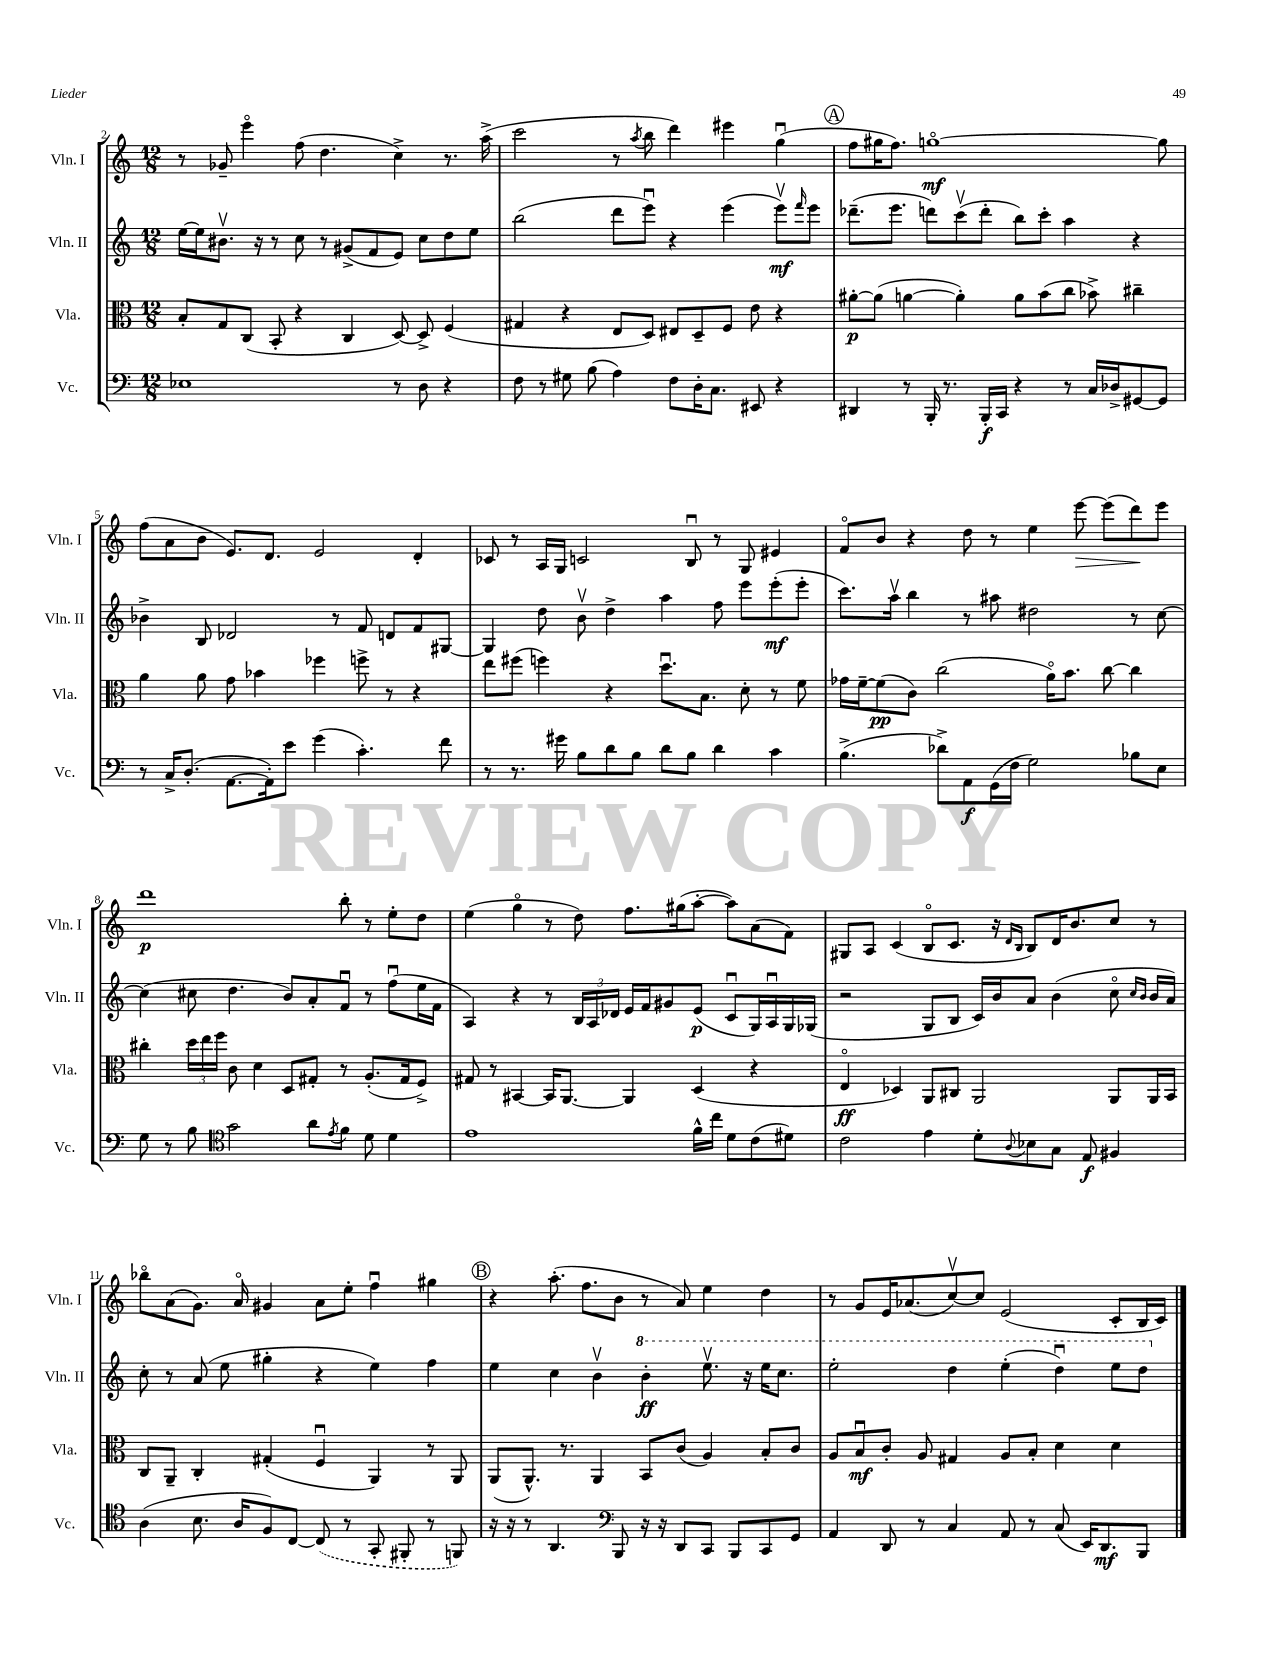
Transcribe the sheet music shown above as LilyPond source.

<<
\new StaffGroup <<
\new Staff = "s0" \with { instrumentName = "Vln. I" shortInstrumentName = "Vln. I" } {
    \clef treble \key c \major \numericTimeSignature \time 12/8
    r8 ges'8-- e'''4\flageolet f''8( d''4. c''4->) r8. a''16->( |
    c'''2 r8 \acciaccatura { a''8 } b''8 d'''4) eis'''4 g''4\downbow( |
    \mark \markup { \circle "A" } f''8 gis''16 f''8.) g''1~\flageolet\mf g''8 |
    f''8( a'8 b'8 e'8.) d'8. e'2 d'4-. |
    ces'8 r8 a16 g16 c'2 b8\downbow r8 g8 eis'4 |
    f'8\flageolet b'8 r4 d''8 r8 e''4 e'''8~\> e'''8( d'''8\!) e'''8 |
    d'''1\p b''8-. r8 e''8-. d''8 |
    e''4( g''4\flageolet r8 d''8) f''8. gis''16( a''8~-. a''8) a'8( f'8) |
    gis8 a8 c'4( b8\flageolet c'8. r16 \grace { d'16 b16 } b8) d'16 b'8. c''8 r8 |
    bes''8\flageolet a'8( g'8.) a'16\flageolet gis'4 a'8 e''8-. f''4\downbow gis''4 |
    \mark \markup { \circle "B" } r4 a''8.-.( f''8. b'8 r8 a'8) e''4 d''4 |
    r8 g'8 e'16 aes'8.( c''8~\upbow) c''8 e'2( c'8-. b16 c'16) \bar "|." |
}
\new Staff = "s1" \with { instrumentName = "Vln. II" shortInstrumentName = "Vln. II" } {
    \clef treble \key c \major \numericTimeSignature \time 12/8
    e''16~ e''16 bis'8.\upbow r16 r8 c''8 r8 gis'8->( f'8 e'8) c''8 d''8 e''8 |
    b''2( d'''8 e'''8\downbow) r4 e'''4( e'''8\upbow\mf) \grace { f'''16 } e'''8 |
    \mark \markup { \circle "A" } des'''8.--( e'''8. d'''8) c'''8\upbow( d'''8-. b''8) c'''8-. a''4 r4 |
    bes'4-> b8 des'2 r8 f'8 d'8 f'8 gis8~ |
    gis4 d''8 b'8\upbow d''4-> a''4 f''8 e'''8 e'''8-.\mf( e'''8-. |
    c'''8.) a''16\upbow b''4 r8 ais''8 dis''2 r8 c''8~ |
    c''4( cis''8 d''4. b'8) a'8-. f'8\downbow r8 f''8\downbow( e''16 f'16 |
    a4) r4 r8 \tuplet 3/2 { b16 a16 des'16 } e'16 f'16 gis'8 e'8\p( c'8\downbow g16) a16\downbow g16 ges16( |
    r2 g8 b8 c'16) b'16 a'8 b'4( c''8\flageolet \grace { c''16 b'16 } b'16 a'16) |
    c''8-. r8 a'8( e''8 gis''4-. r4 e''4) f''4 |
    \mark \markup { \circle "B" } e''4 c''4 b'4\upbow \ottava #1 b''4-.\ff e'''8.\upbow r16 e'''16 c'''8. |
    e'''2-. d'''4 e'''4-.( d'''4\downbow) e'''8 d'''8 \ottava #0 \bar "|." |
}
\new Staff = "s2" \with { instrumentName = "Vla." shortInstrumentName = "Vla." } {
    \clef alto \key c \major \numericTimeSignature \time 12/8
    b8-. g8 c8( b,8-. r4 c4 d8~) d8-> f4( |
    gis4 r4 e8 d8) eis8 d8-- f8 e'8 r4 |
    \mark \markup { \circle "A" } ais'8~-.\p ais'8( a'4~ a'4-.) a'8 b'8( c''8 bes'8->) cis''4-- |
    a'4 a'8 g'8 bes'4 fes''4 f''8-> r8 r4 |
    e''8 fis''8( f''4) r4 d''8.\downbow b8. d'8-. r8 f'8 |
    ges'16 f'16~-- f'8\pp( c'8) c''2( a'16\flageolet) b'8. c''8~ c''4 |
    cis''4-. \tuplet 3/2 { d''16 e''16 f''16 } c'8 d'4 d8 gis8-. r8 a8.-.( gis16 f8->) |
    gis8 r8 bis,4~ bis,16 a,8.~ a,4 d4( r4 |
    e4\flageolet\ff des4) a,8 cis8 a,2 a,8 a,16 b,16 |
    c8 a,8-- c4-. gis4-.( f4\downbow a,4) r8 a,8 |
    \mark \markup { \circle "B" } a,8( a,8.-^) r8. a,4 b,8 c'8( a4) b8-. c'8 |
    a8 b8\downbow\mf c'8-. a8 gis4 a8 b8-. d'4 d'4 \bar "|." |
}
\new Staff = "s3" \with { instrumentName = "Vc." shortInstrumentName = "Vc." } {
    \clef bass \key c \major \numericTimeSignature \time 12/8
    ees1 r8 d8 r4 |
    f8 r8 gis8 b8( a4) f8 d16-. c8. eis,8 r4 |
    \mark \markup { \circle "A" } dis,4 r8 b,,16-. r8. b,,16-.\f c,16 r4 r8 c16 des16-> gis,8~ gis,8 |
    r8 c16-> d8.-.( a,8.~ a,16-.) e'8 g'4( c'4.-.) f'8 |
    r8 r8. gis'16 b8 d'8 b8 d'8 b8 d'4 c'4 |
    b4.->( des'8->) a,8\f g,16( f16 g2) bes8 e8 |
    g8 r8 b8 \clef tenor g'2 a'8 \acciaccatura { e'8 } f'8 d'8 d'4 |
    e'1 f'16-^ c''16 d'8 c'8( dis'8) |
    c'2 e'4 d'8-. \appoggiatura { a8 } bes8 g8 e8\f fis4 |
    a4( b8. a16 f8) c8~ \once \slurDashed c8( r8 g,8-. fis,8-. r8 f,8) |
    \mark \markup { \circle "B" } r16 r16 r8 a,4. \clef bass b,,8 r16 r16 d,8 c,8 b,,8 c,8 g,8 |
    a,4 d,8 r8 c4 a,8 r8 c8( e,16) d,8.\mf b,,8 \bar "|." |
}
>>
>>
\layout { \context { \Score currentBarNumber = #2 } }
